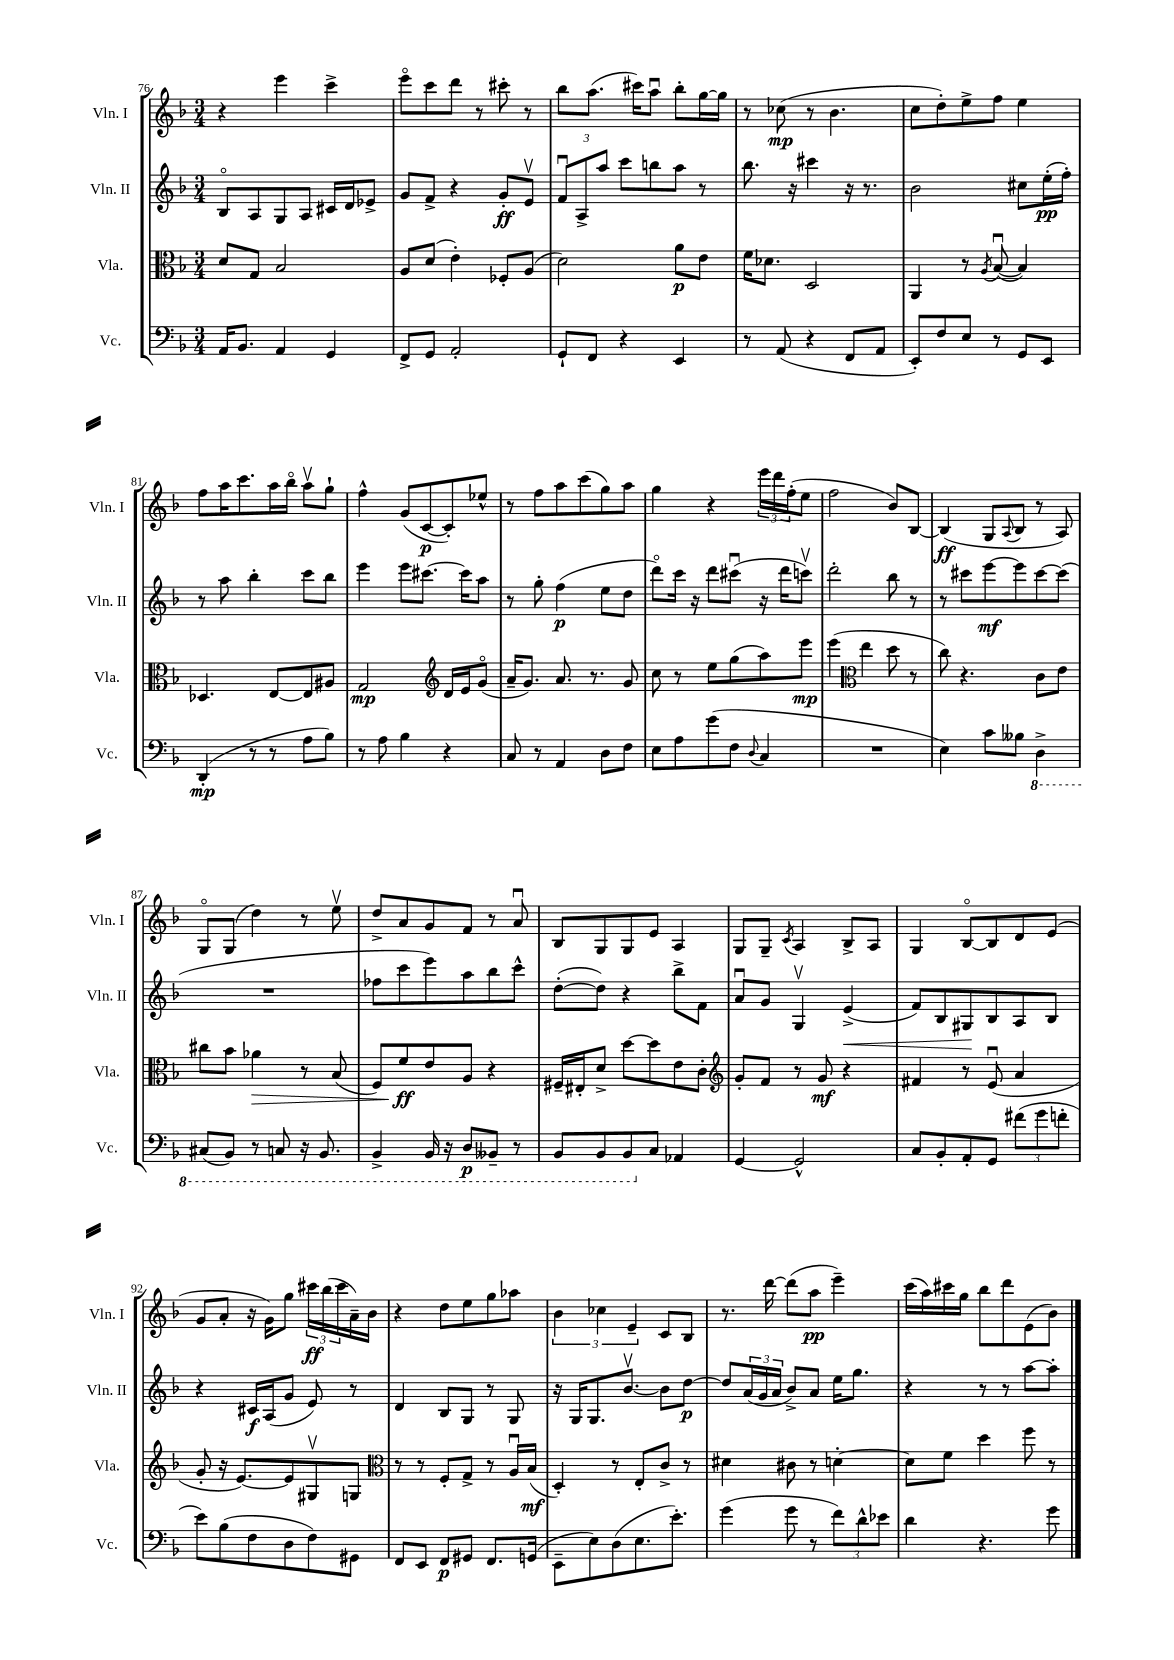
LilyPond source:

<<
\new StaffGroup <<
\new Staff = "s0" \with { instrumentName = "Vln. I" shortInstrumentName = "Vln. I" } {
    \clef treble \key f \major \numericTimeSignature \time 3/4
    r4 e'''4 c'''4-> |
    e'''8\flageolet c'''8 d'''8 r8 cis'''8-. r8 |
    bes''8 a''8.( cis'''16) a''8\downbow bes''8-. g''16~ g''16 |
    r8 ces''8\mp( r8 bes'4. |
    c''8 d''8-.) e''8-> f''8 e''4 |
    f''8 a''16 c'''8. a''16 bes''16\flageolet a''8\upbow g''8-! |
    f''4-^ g'8( c'8~\p c'8-.) ees''8-^ |
    r8 f''8 a''8 c'''8( g''8) a''8 |
    g''4 r4 \tuplet 3/2 { e'''16 d'''16 f''16-.( } e''8 |
    f''2 bes'8) bes8~ |
    bes4\ff( g8 \appoggiatura { a8 } bes8 r8 a8) |
    g8\flageolet g8( d''4) r8 e''8\upbow |
    d''8-> a'8 g'8 f'8 r8 a'8\downbow |
    bes8 g8 g8 e'8 a4 |
    g8 g8-- \acciaccatura { c'8 } a4 bes8-> a8 |
    g4 bes8~\flageolet bes8 d'8 e'8( |
    g'8 a'8-. r16 g'16) g''8 \tuplet 3/2 { cis'''16\ff bes''16( cis'''16 } a'16--) bes'16 |
    r4 d''8 e''8 g''8 aes''8 |
    \tuplet 3/2 { bes'4 ces''4 e'4-- } c'8 bes8 |
    r8. d'''16~ d'''8( a''8\pp e'''4--) |
    c'''16( a''16) cis'''16 g''16 bes''8 d'''8 e'8( bes'8) \bar "|." |
}
\new Staff = "s1" \with { instrumentName = "Vln. II" shortInstrumentName = "Vln. II" } {
    \clef treble \key f \major \numericTimeSignature \time 3/4
    bes8\flageolet a8 g8 a8 cis'16 d'16 ees'8-> |
    g'8 f'8-> r4 g'8-.\ff e'8\upbow |
    \tuplet 3/2 { f'8\downbow a8-> a''8 } c'''8 b''8 a''8 r8 |
    bes''8. r16 cis'''4 r16 r8. |
    bes'2 cis''8 e''16-.\pp( f''16-.) |
    r8 a''8 bes''4-. c'''8 bes''8 |
    e'''4 e'''8 cis'''8.~ cis'''16 a''8 |
    r8 g''8-. f''4\p( e''8 d''8 |
    d'''8\flageolet) c'''16 r16 d'''8 cis'''8\downbow( r16 d'''16 c'''8\upbow) |
    d'''2-. bes''8 r8 |
    r8 cis'''8 e'''8~\mf e'''8 cis'''8~ cis'''8( |
    R2. |
    fes''8 c'''8 e'''8) a''8 bes''8 c'''8-^ |
    d''8~-.( d''8) r4 bes''8-> f'8 |
    a'8\downbow g'8 g4\upbow e'4->\<( |
    f'8) bes8 gis8\! bes8 a8 bes8 |
    r4 cis'16\f a16( g'8 e'8) r8 |
    d'4 bes8 g8 r8 g8 |
    r16 g16 g8. bes'8.~\upbow bes'8 d''8~\p |
    d''8 \tuplet 3/2 { a'16( g'16 a'16 } bes'8->) a'8 e''16 g''8. |
    r4 r8 r8 a''8~ a''8-. \bar "|." |
}
\new Staff = "s2" \with { instrumentName = "Vla." shortInstrumentName = "Vla." } {
    \clef alto \key f \major \numericTimeSignature \time 3/4
    d'8 g8 bes2 |
    a8 d'8( e'4-.) fes8-. a8( |
    d'2) a'8\p e'8 |
    f'16 des'8. d2 |
    a,4 r8 \acciaccatura { a8 } bes8~\downbow( bes4) |
    des4. e8~ e8 ais8 |
    g2\mp \clef treble d'16 e'16 g'8\flageolet( |
    a'16-- g'8.) a'8. r8. g'8 |
    c''8 r8 e''8 g''8( a''8) e'''8\mp |
    e'''4( \clef alto e''4 d''8 r8 |
    c''8) r4. c'8 e'8 |
    cis''8 bes'8 aes'4\> r8 bes8( |
    f8) f'8\ff\! e'8 a8 r4 |
    fis16-- eis16-. d'8-> d''8~ d''8 e'8 c'8-. |
    \clef treble g'8-. f'8 r8 g'8\mf r4 |
    fis'4 r8 e'8\downbow( a'4 |
    g'8-. r16 e'8.~) e'8 gis8\upbow g8 |
    \clef alto r8 r8 f8-. g8-> r8 a16\downbow bes16\mf( |
    d4-.) r8 e8-. c'8-> r8 |
    dis'4 cis'8 r8 d'4~-. |
    d'8 f'8 d''4 f''8 r8 \bar "|." |
}
\new Staff = "s3" \with { instrumentName = "Vc." shortInstrumentName = "Vc." } {
    \clef bass \key f \major \numericTimeSignature \time 3/4
    a,16 bes,8. a,4 g,4 |
    f,8-> g,8 a,2-. |
    g,8-! f,8 r4 e,4 |
    r8 a,8( r4 f,8 a,8 |
    e,8-.) f8 e8 r8 g,8 e,8 |
    d,4-.\mp( r8 r8 a8 bes8) |
    r8 a8 bes4 r4 |
    c8 r8 a,4 d8 f8 |
    e8 a8 g'8( f8 \appoggiatura { d8 } c4 |
    R2. |
    e4) c'8 beses8 \ottava #-1 d,4-> |
    cis,8( bes,,8) r8 c,8 r16 bes,,8. |
    bes,,4-> bes,,16 r16 d,8\p beses,,8-- r8 |
    bes,,8 bes,,8 bes,,8 \ottava #0 c8 aes,4 |
    g,4~ g,2-^ |
    c8 bes,8-. a,8-. g,8 \tuplet 3/2 { fis'8( g'8 f'8-. } |
    e'8) bes8( f8 d8 f8) gis,8 |
    f,8 e,8 f,8\p gis,8 f,8. g,16( |
    e,8-- e8) d8( e8. e'8.-.) |
    g'4( g'8 r8 \tuplet 3/2 { f'8) d'8-^ ees'8 } |
    d'4 r4. g'8 \bar "|." |
}
>>
>>
\layout { \context { \Score currentBarNumber = #76 } }
